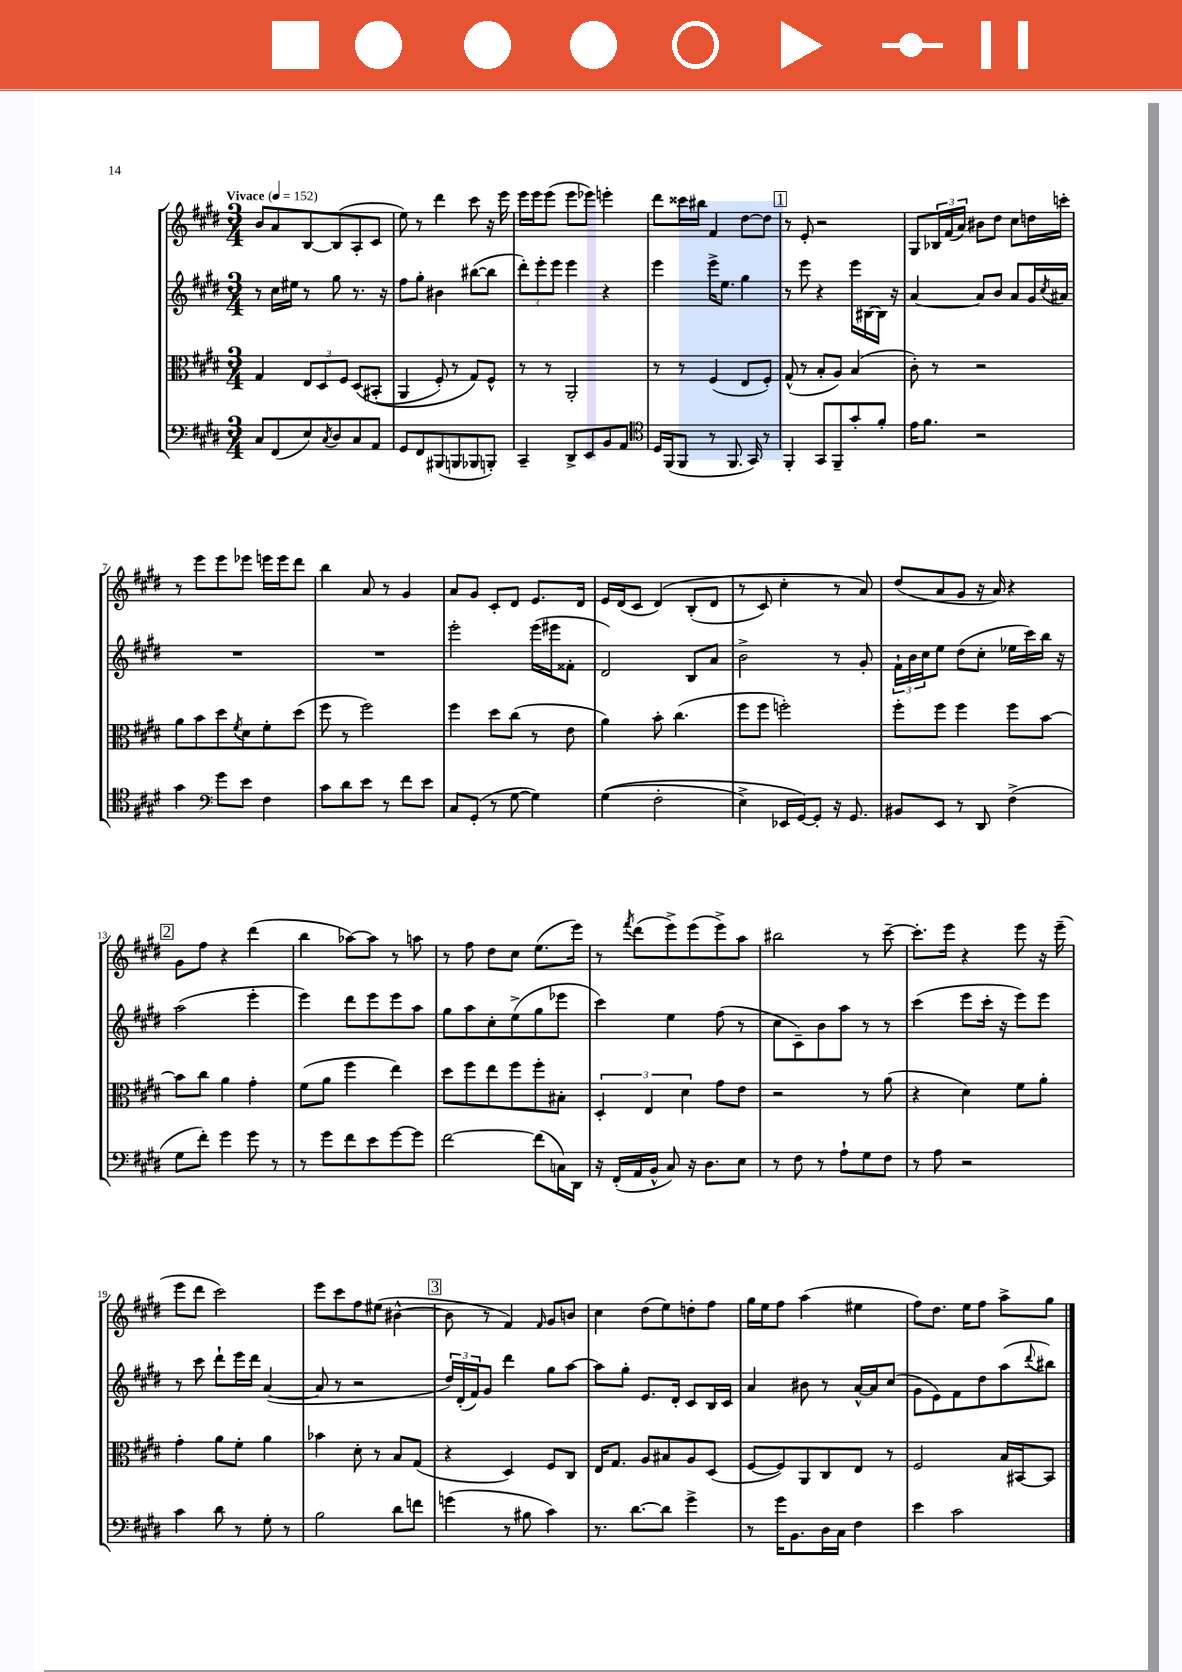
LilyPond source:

<<
\new StaffGroup <<
\new Staff = "s0" {
    \clef treble \key e \major \numericTimeSignature \time 3/4 \tempo "Vivace" 4 = 152
    b'8 a'8 b8~ b8( a8-. cis'8 |
    e''8) r8 dis'''4 cis'''8 r16 e'''16 |
    e'''16 e'''16 e'''8( e'''8 ees'''8) e'''4-. |
    dis'''8 cisis'''16 bis''16 fis'4 dis''8~ dis''8 |
    \mark \markup { \box "1" } r8 e'8-. r2 |
    gis8 \tuplet 3/2 { bes16 fis'16( a'16) } bis'8 dis''8 cis''8 d''16 c'''16-. |
    r8 e'''8 e'''8 ees'''8 e'''16 e'''16 dis'''8 |
    b''4 a'8 r8 gis'4 |
    a'8 gis'8 cis'8-. dis'8 e'8. dis'16 |
    e'16 dis'16( cis'8 dis'4)\( b8-.( dis'8 |
    r8 cis'8) cis''4-. r8 a'8\) |
    dis''8( a'8 gis'8 r16 a'16) r4 |
    \mark \markup { \box "2" } gis'8 fis''8 r4 dis'''4( |
    b''4 aes''8~) aes''8 r8 a''8 |
    r8 fis''8 dis''8 cis''8 e''8.( e'''16) |
    r8 \acciaccatura { fis'''8 } dis'''8( e'''8->) e'''8( e'''8->) a''8 |
    bis''2 r8 cis'''8~-- |
    cis'''8.-. e'''16 r4 e'''8 r16 e'''16--( |
    e'''8 dis'''8 cis'''2) |
    e'''8 cis'''8 fis''8 eis''8( bis'4~-^ |
    \mark \markup { \box "3" } bis'8 r8 fis'4) \grace { fis'16 } gis'8 b'8 |
    cis''4 dis''8( e''8) d''8-. fis''8 |
    gis''16 e''16 fis''8 a''4( eis''4 |
    fis''8) dis''8. e''16 fis''8 a''8-> gis''8 \bar "|." |
}
\new Staff = "s1" {
    \clef treble \key e \major \numericTimeSignature \time 3/4
    r8 cis''16 eis''16 r8 gis''8 r8. r16 |
    fis''8 gis''8-. bis'4 bis''8~( bis''8 |
    \tuplet 3/2 { dis'''8-.) e'''8-. e'''8 } e'''4 r4 |
    e'''4 e'''16-> e''8. gis''4 |
    \mark \markup { \box "1" } r8 e'''8 r4 e'''16 bis16~ bis16 r16 |
    a'4~ a'8 b'8 a'8 gis'16 \acciaccatura { cis''8 } ais'16 |
    R2. |
    R2. |
    e'''2-. e'''16( eis'''16 fisis'8-. |
    dis'2) b8 a'8 |
    b'2-> r8 gis'8-. |
    \tuplet 3/2 { fis'16-! b'16 cis''16 } e''8 dis''8( cis''8-. ees''16 cis'''16) b''16 r16 |
    \mark \markup { \box "2" } a''2( e'''4-. |
    e'''4) dis'''8 e'''8 e'''8 a''8 |
    gis''8 a''8 cis''8-. e''8->( gis''8 ees'''8 |
    cis'''4) e''4 fis''8( r8 |
    cis''8 cis'8--) b'8 a''8 r8 r8 |
    cis'''4( e'''8 cis'''16-. r16 e'''8) e'''8 |
    r8 cis'''8 dis'''8-! e'''16 dis'''16 a'4~( |
    a'8 r8 r2 |
    \mark \markup { \box "3" } \tuplet 3/2 { dis''16) dis'16-.( fis'16) } gis'8 dis'''4 gis''8 a''8~ |
    a''8 gis''8-. e'8. dis'16-. cis'8 b16 cis'16 |
    a'4 bis'8 r8 a'16~-^ a'16 cis''8( |
    gis'8 e'8) fis'8 dis''8 a''8( \appoggiatura { dis'''8 } bis''8) \bar "|." |
}
\new Staff = "s2" {
    \clef alto \key e \major \numericTimeSignature \time 3/4
    gis4 \tuplet 3/2 { e8 dis8 fis8 } dis8\( bis,8-.( |
    a,4 fis8-.) r8 gis8\) fis8-^ |
    r8 r8 a,2-. |
    r8 r8 fis4( e8 fis8-.) |
    \mark \markup { \box "1" } gis8-^( r8 b8-. a8) b4( |
    cis'8-.) r8 r2 |
    a'8 b'8 dis''8 \acciaccatura { fis'8 } dis'8 fis'8-. dis''8( |
    fis''8 r8 fis''2) |
    fis''4 dis''8 cis''8( r8 e'8 |
    a'4) b'8-. cis''4.( |
    fis''8 fis''8 f''2-.) |
    fis''8-. fis''8 fis''4 fis''8 b'8~ |
    \mark \markup { \box "2" } b'8 cis''8 a'4 gis'4-. |
    fis'8( a'8 fis''4 e''4) |
    dis''8 fis''8 e''8 fis''8 fis''8-. bis8-. |
    \tuplet 3/2 { dis4-. e4 dis'4 } gis'8 e'8 |
    r2 r8 a'8( |
    r4 dis'4) fis'8 a'8-. |
    gis'4-. a'8 fis'8-. a'4 |
    bes'4 dis'8-. r8 b8 gis8( |
    \mark \markup { \box "3" } r4 dis4) fis8 cis8 |
    e16 gis8. a8 bis8 a8 dis8( |
    fis8~ fis8) a,8 cis8 e8 r8 |
    fis2 b16 bis,16~ bis,8 \bar "|." |
}
\new Staff = "s3" {
    \clef bass \key e \major \numericTimeSignature \time 3/4
    cis8 fis,8( e8) \acciaccatura { cis8 } dis8 cis8 a,8 |
    gis,8 fis,8 bis,,8( b,,8 bes,,8 b,,8-.) |
    cis,4-- dis,8-> e,8 b,8 a,8 |
    \clef tenor dis16 fis,16( fis,8 r8 fis,8. gis,16) r8 |
    \mark \markup { \box "1" } fis,4-. gis,8 fis,8-- gis'8-. fis'8-. |
    e'16 fis'8. r2 |
    gis'4 \clef bass gis'8 e'8 fis4 |
    cis'8 dis'8 e'8 r8 fis'8 e'8 |
    cis8 gis,8-.( r8 gis8~ gis4) |
    gis4(\( fis2-. |
    e4->) ees,16 gis,16~\) gis,8-. r16 gis,8. |
    bis,8 e,8 r8 dis,8 fis4->( |
    \mark \markup { \box "2" } gis8 fis'8-.) gis'4 gis'8 r8 |
    r8 gis'8 fis'8 e'8 gis'8~ gis'8 |
    fis'2~ fis'8( c16) dis,16 |
    r16 fis,16-.( a,16 b,16-^ cis8) r16 dis8. e8 |
    r8 fis8 r8 a8-! gis8 fis8 |
    r8 a8 r2 |
    cis'4 dis'8 r8 gis8-. r8 |
    b2 dis'8 f'8 |
    \mark \markup { \box "3" } g'4( r8 bis8 cis'4) |
    r8. dis'8.~ dis'8 gis'4-> |
    r8 gis'16 b,8. dis16 cis16 fis4 |
    e'4 cis'2 \bar "|." |
}
>>
>>
